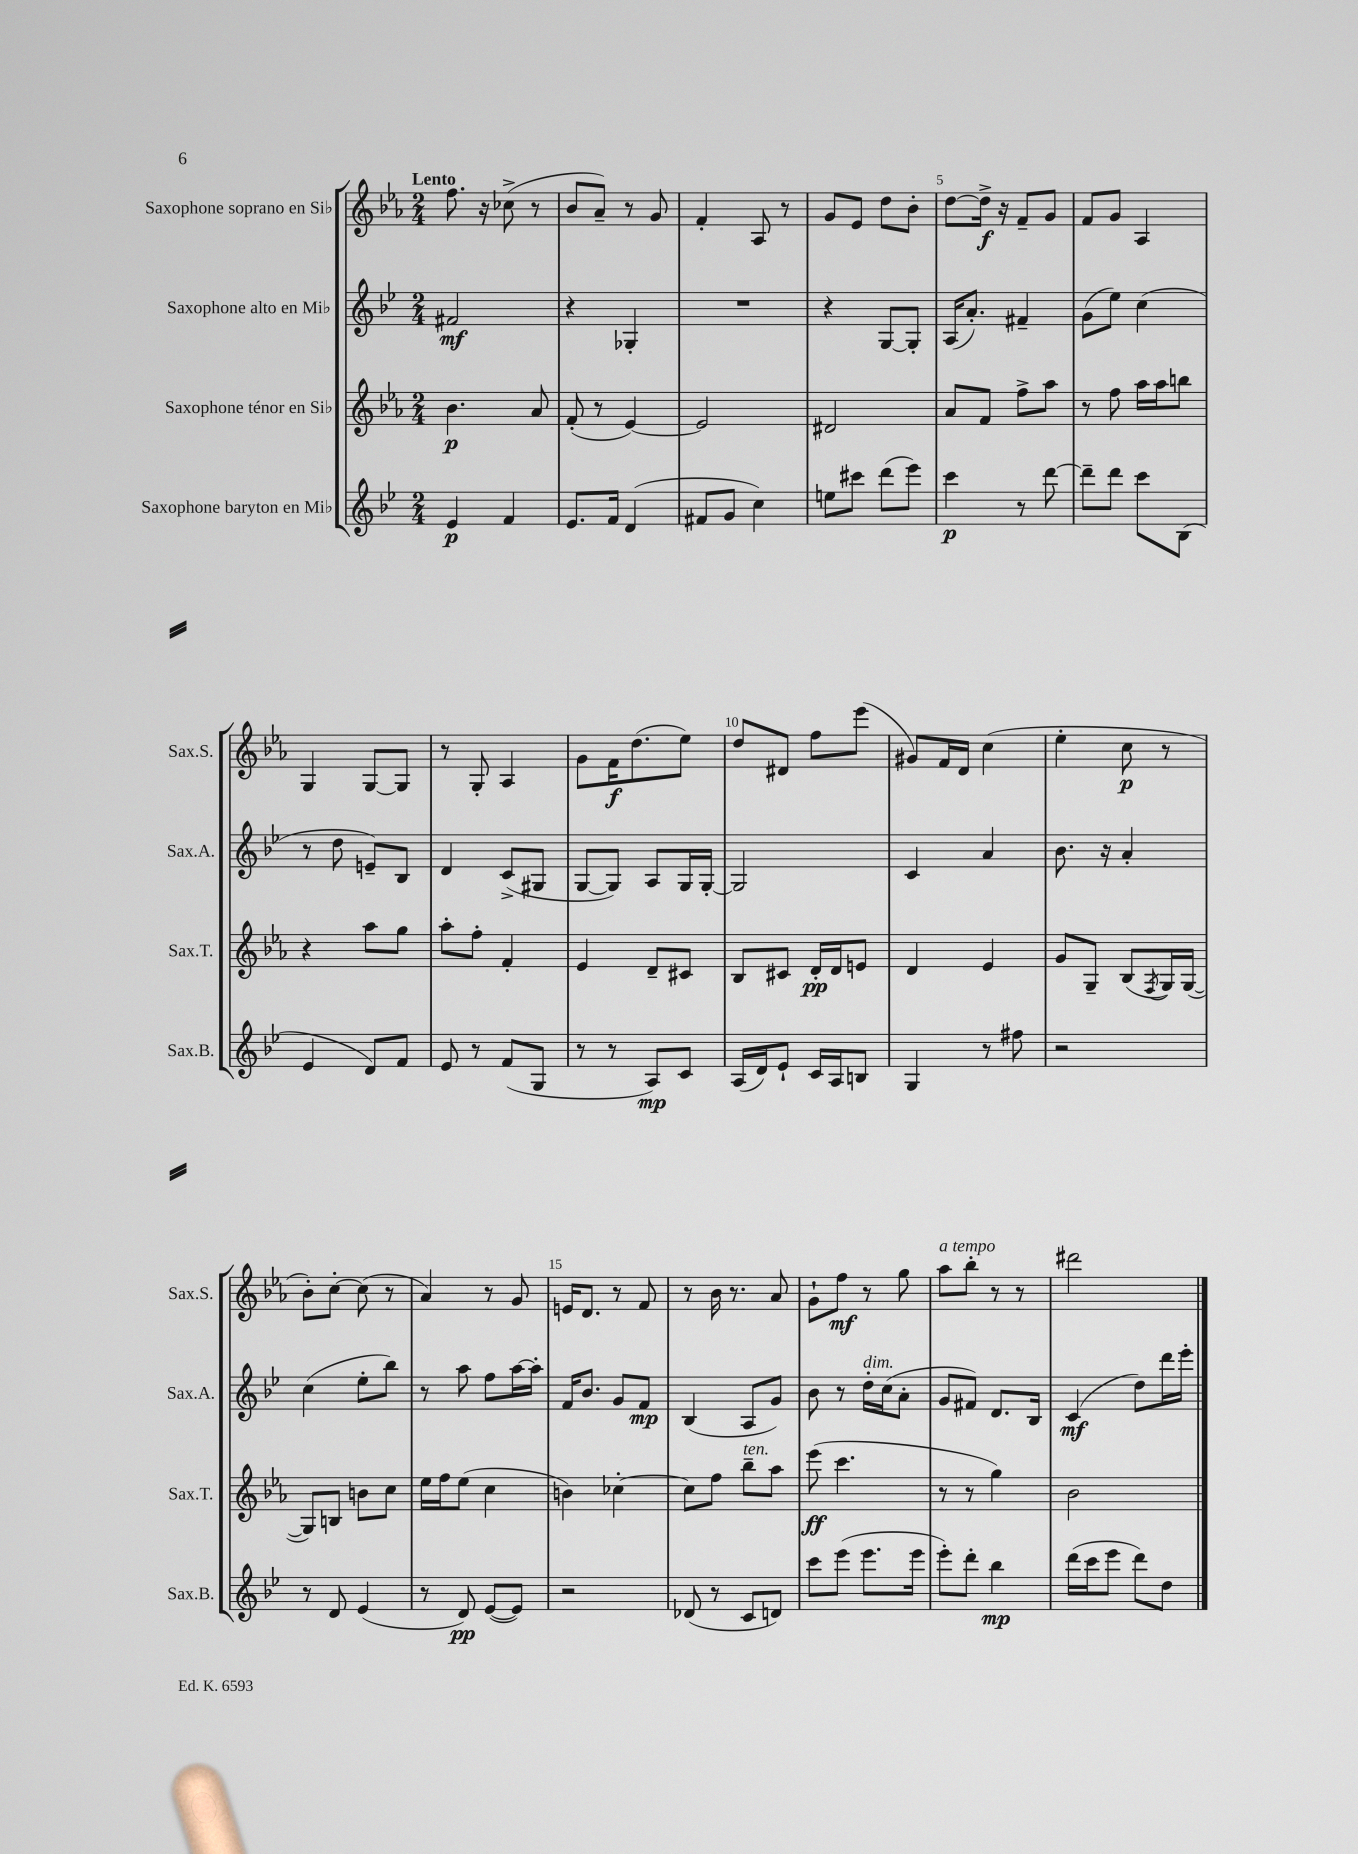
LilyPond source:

<<
\new StaffGroup <<
\new Staff = "s0" \with { instrumentName = "Saxophone soprano en Sib" shortInstrumentName = "Sax.S." } {
    \clef treble \key ees \major \numericTimeSignature \time 2/4 \tempo "Lento"
    f''8. r16 ces''8->( r8 |
    bes'8 aes'8--) r8 g'8 |
    f'4-. aes8 r8 |
    g'8 ees'8 d''8 bes'8-. |
    d''8~ d''16->\f r16 f'8-- g'8 |
    f'8 g'8 aes4 |
    g4 g8~ g8 |
    r8 g8-. aes4 |
    g'8 f'16\f d''8.( ees''8) |
    d''8 dis'8 f''8 ees'''8( |
    gis'8) f'16 d'16 c''4( |
    ees''4-. c''8\p r8 |
    bes'8-.) c''8~-. c''8( r8 |
    aes'4) r8 g'8 |
    e'16 d'8. r8 f'8 |
    r8 bes'16 r8. aes'8 |
    g'8-! f''8\mf r8 g''8 |
    aes''8^\markup { \italic "a tempo" } bes''8-. r8 r8 |
    dis'''2 \bar "|." |
}
\new Staff = "s1" \with { instrumentName = "Saxophone alto en Mib" shortInstrumentName = "Sax.A." } {
    \clef treble \key bes \major \numericTimeSignature \time 2/4
    fis'2\mf |
    r4 ges4-. |
    R2 |
    r4 g8~ g8-. |
    a16( a'8.-.) fis'4-- |
    g'8( ees''8) c''4( |
    r8 d''8 e'8--) bes8 |
    d'4 c'8->( gis8 |
    g8~ g8) a8 g16 g16~-. |
    g2 |
    c'4 a'4 |
    bes'8. r16 a'4-. |
    c''4( ees''8-. bes''8) |
    r8 a''8 f''8 a''16~ a''16-. |
    f'16 bes'8. g'8 f'8\mp |
    bes4( a8 g'8) |
    bes'8 r8 d''16-.^\markup { \italic "dim." } c''16( a'8-. |
    g'8 fis'8) d'8. bes16 |
    c'4\mf( d''8) d'''16 ees'''16-. \bar "|." |
}
\new Staff = "s2" \with { instrumentName = "Saxophone ténor en Sib" shortInstrumentName = "Sax.T." } {
    \clef treble \key ees \major \numericTimeSignature \time 2/4
    bes'4.\p aes'8 |
    f'8-.( r8 ees'4~) |
    ees'2 |
    dis'2 |
    aes'8 f'8 f''8-> aes''8 |
    r8 f''8 aes''16 aes''16 b''8 |
    r4 aes''8 g''8 |
    aes''8-. f''8-. f'4-. |
    ees'4 d'8-- cis'8 |
    bes8 cis'8 d'16-.\pp d'16 e'8 |
    d'4 ees'4 |
    g'8 g8-- bes8( \acciaccatura { f8 } g16) g16~( |
    g8) b8 b'8 c''8 |
    ees''16 f''16 ees''8( c''4 |
    b'4) ces''4~-. |
    ces''8 f''8 bes''8--^\markup { \italic "ten." } aes''8 |
    ees'''8\ff( c'''4. |
    r8 r8 g''4) |
    bes'2 \bar "|." |
}
\new Staff = "s3" \with { instrumentName = "Saxophone baryton en Mib" shortInstrumentName = "Sax.B." } {
    \clef treble \key bes \major \numericTimeSignature \time 2/4
    ees'4\p f'4 |
    ees'8. f'16 d'4( |
    fis'8 g'8 c''4) |
    e''8 cis'''8 d'''8( ees'''8) |
    c'''4\p r8 d'''8~ |
    d'''8-- d'''8 c'''8 bes8( |
    ees'4 d'8) f'8 |
    ees'8 r8 f'8( g8 |
    r8 r8 a8\mp) c'8 |
    a16( d'16) ees'8-! c'16 a16 b8 |
    g4 r8 fis''8 |
    r2 |
    r8 d'8 ees'4( |
    r8 d'8\pp) ees'8~( ees'8) |
    r2 |
    des'8( r8 c'8 d'8) |
    c'''8 ees'''8( ees'''8. ees'''16 |
    ees'''8-.) d'''8-. bes''4\mp |
    d'''16( c'''16 ees'''8 d'''8) d''8 \bar "|." |
}
>>
>>
\layout { \context { \Score \override BarNumber.break-visibility = ##(#f #t #t) barNumberVisibility = #(every-nth-bar-number-visible 5) } }
